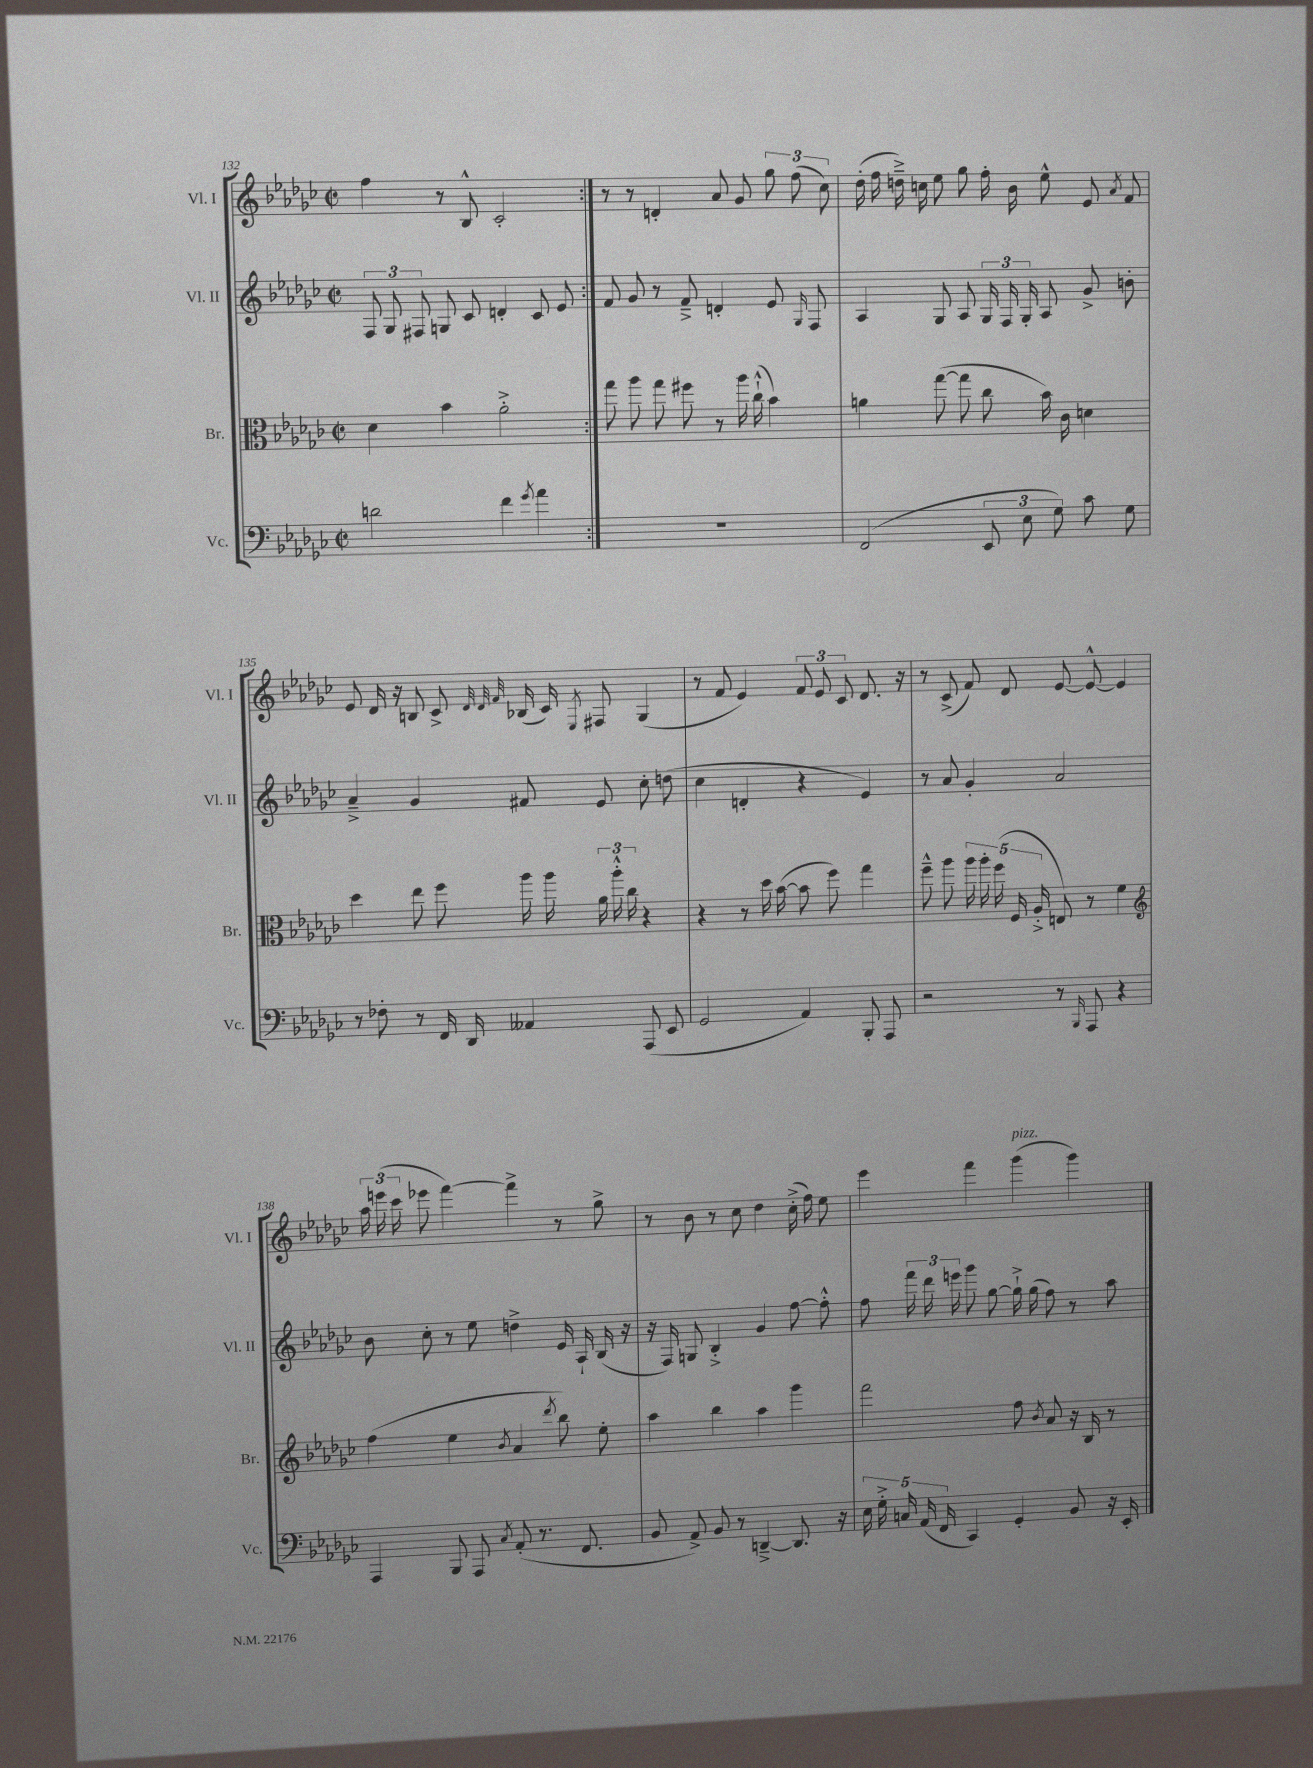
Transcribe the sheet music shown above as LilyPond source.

<<
\new StaffGroup <<
\new Staff = "s0" \with { instrumentName = "Vl. I" shortInstrumentName = "Vl. I" } {
    \clef treble \key ges \major \defaultTimeSignature \time 2/2
    \autoBeamOff \repeat volta 2 { f''4 r8 bes8-^ ces'2-. | }
    r8 r8 d'4-. aes'8 ges'8 \tuplet 3/2 { ges''8 f''8( ces''8) } |
    des''16-.( f''16 d''16--->) c''16 ees''8 ges''8 f''16-. bes'16 ees''8-^ ees'8 \acciaccatura { aes'8 } f'8 |
    ees'8 des'16 r16 b8 ces'8-> \grace { des'32 des'32 f'32 } bes16( ces'16) \acciaccatura { ees8 } fis8 ges4( |
    r8 f'8 ees'4) \tuplet 3/2 { f'8 ees'8 ces'8 } des'8. r16 |
    r8 ces'8->( f'8) des'8 ees'8~ ees'8~-^ ees'4 |
    \tuplet 3/2 { aes''16 e'''16( ces'''16 } ees'''8 f'''4~) f'''4-> r8 ges''8-> |
    r8 bes'8 r8 ces''8 des''4 ces''16-.->( f''16) ees''8 |
    ees'''4 f'''4 ges'''4^\markup { \italic "pizz." }( ges'''4) \bar "|." |
}
\new Staff = "s1" \with { instrumentName = "Vl. II" shortInstrumentName = "Vl. II" } {
    \clef treble \key ges \major \defaultTimeSignature \time 2/2
    \autoBeamOff \repeat volta 2 { \tuplet 3/2 { f8 ges8 fis8 } g8 ces'8 d'4-. ces'8 ees'8 | }
    f'8 ges'8 r8 f'8---> d'4-. ees'8 \grace { ges16 } f8 |
    aes4 ges8 aes8 \tuplet 3/2 { ges16 f16 ges16-. } aes8 ges'8-> b'8-. |
    aes'4---> ges'4 fis'8 ees'8 ces''8-. d''8( |
    ces''4 d'4-. r4 ees'4) |
    r8 aes'8 ges'4-. aes'2 |
    bes'8 ces''8-. r8 ees''8 d''4-> ees'16 aes16-! bes16( r16 |
    r16 f16) g8 bes4-.-> ges'4 f''8~ f''8-.-^ |
    f''8 \tuplet 3/2 { f'''16 des'''16 e'''16 } ges'''8 ges''8~ ges''16-!-> ges''16( f''8) r8 aes''8 \bar "|." |
}
\new Staff = "s2" \with { instrumentName = "Br." shortInstrumentName = "Br." } {
    \clef alto \key ges \major \defaultTimeSignature \time 2/2
    \autoBeamOff \repeat volta 2 { des'4 bes'4 aes'2-.-> | }
    ges''8 aes''8 ges''8 fis''8 r8 aes''16 ces''16-!-^( bes'4) |
    a'4 ges''8~( ges''8 ces''8 bes'16) ces'16 d'4 |
    des''4 ees''8 f''8 aes''16 aes''16 \tuplet 3/2 { aes'16 aes''16-.-^ ces''16 } r4 |
    r4 r8 des''16 bes'16~( bes'8 f''8) ges''4 |
    f''8---^ aes''8 \tuplet 5/4 { aes''16 aes''16-. f''16( f16 aes16-.-> } e8) r8 f'4 |
    \clef treble f''4( ees''4 \acciaccatura { bes'8 } aes'4 \acciaccatura { des'''8 } bes''8) ees''8-. |
    aes''4 bes''4 aes''4 ges'''4 |
    f'''2 f''8 \acciaccatura { bes'8 } aes'8 r16 bes16 r8 \bar "|." |
}
\new Staff = "s3" \with { instrumentName = "Vc." shortInstrumentName = "Vc." } {
    \clef bass \key ges \major \defaultTimeSignature \time 2/2
    \autoBeamOff \repeat volta 2 { d'2 f'4 \acciaccatura { ges'8 } aes'4 | }
    R1 |
    f,2( \tuplet 3/2 { ees,8 ees8 ges8) } ces'8 ges8 |
    r8 fes8-. r8 f,16 des,16 aeses,4 aes,,8( ees,8 |
    ges,2 aes,4) bes,,8-. aes,,8 |
    r2 r8 \grace { bes,,16 } aes,,8 r4 |
    aes,,4 bes,,8 aes,,8 \acciaccatura { ces8 } aes,8-.( r8. f,8. |
    bes,8 aes,8->) bes,8 r8 d,4~---> d,8. r16 |
    \tuplet 5/4 { ees16 ges16-.-> c16 aes,16( f,16 } ces,4) ges,4-. bes,8 r16 ees,16-. \bar "|." |
}
>>
>>
\layout { \context { \Score currentBarNumber = #132 } }
